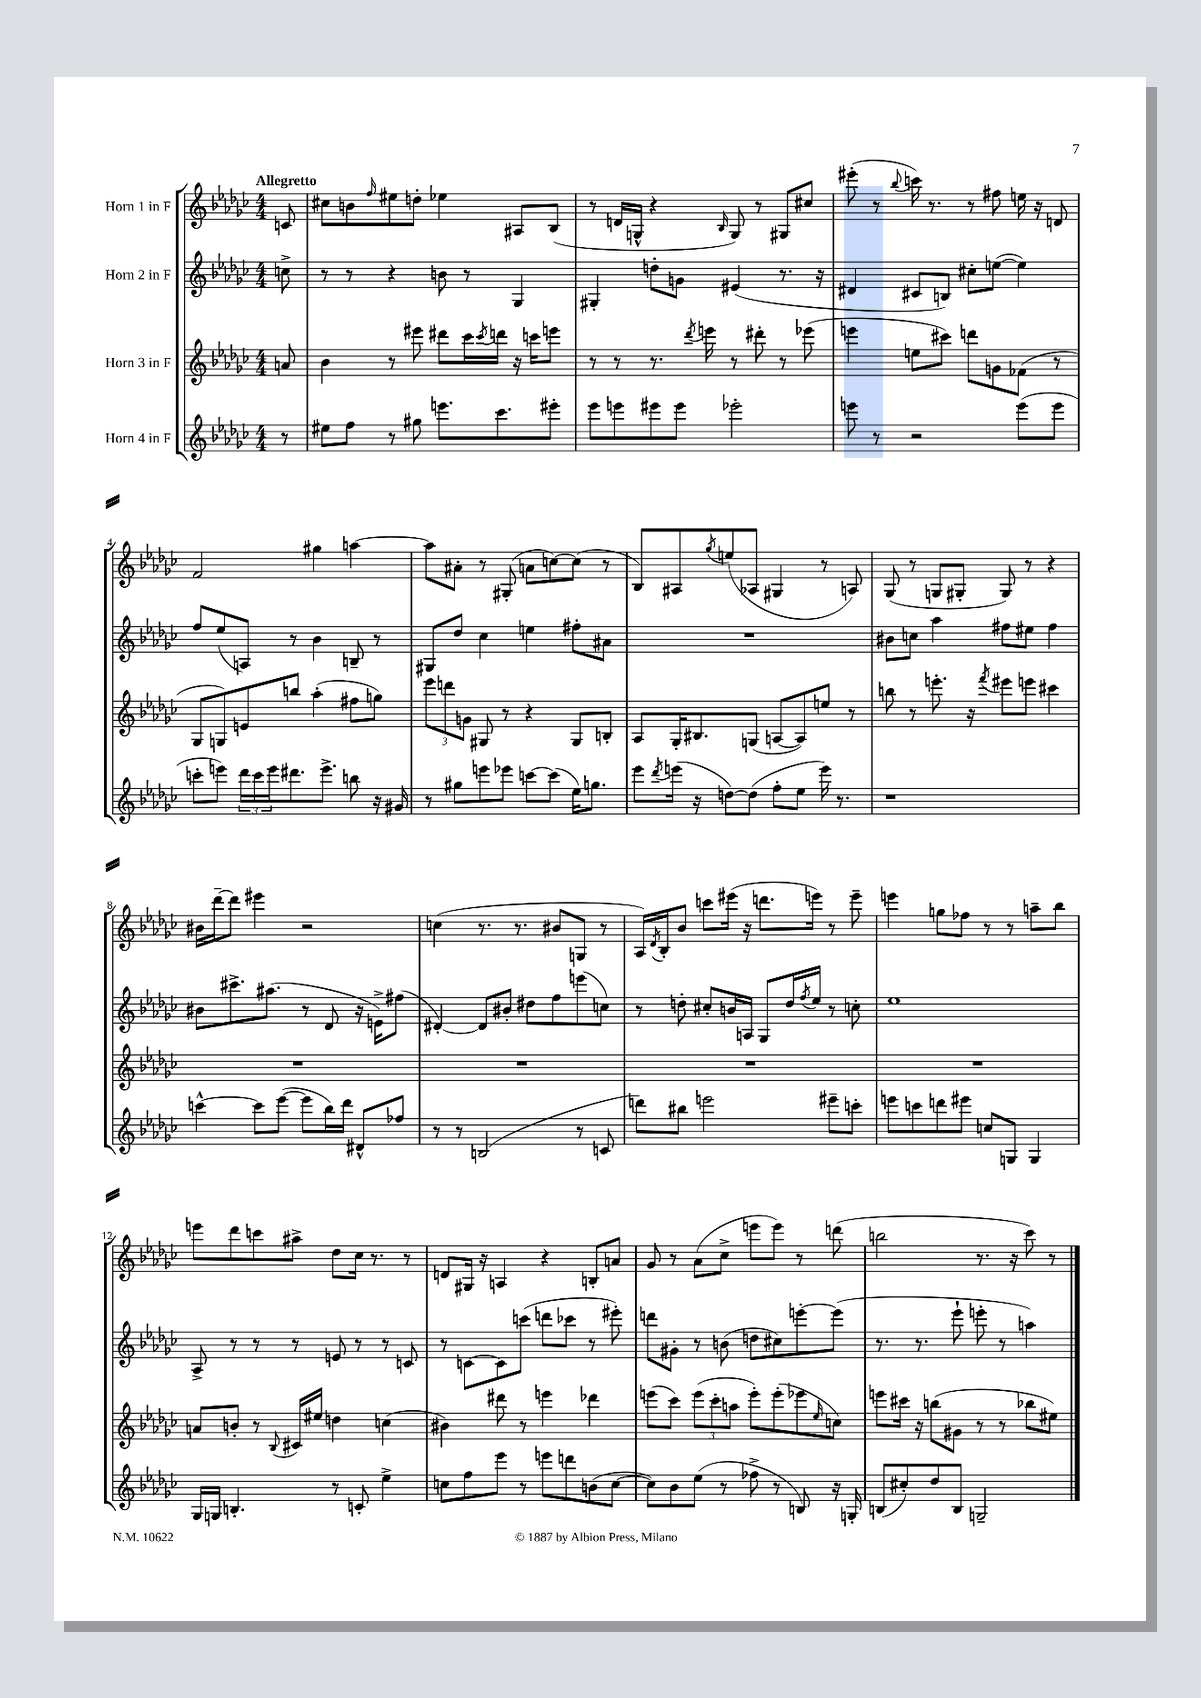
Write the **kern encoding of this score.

**kern	**kern	**kern	**kern
*part4	*part3	*part2	*part1
*staff4	*staff3	*staff2	*staff1
*I"Horn 4 in F	*I"Horn 3 in F	*I"Horn 2 in F	*I"Horn 1 in F
*clefG2	*clefG2	*clefG2	*clefG2
*k[b-e-a-d-g-c-]	*k[b-e-a-d-g-c-]	*k[b-e-a-d-g-c-]	*k[b-e-a-d-g-c-]
*M4/4	*M4/4	*M4/4	*M4/4
=	=	=	=
!	!	!	!LO:TX:a:B:t=Allegretto
8r	8an/	8ccn^\	8cn/
=1	=1	=1	=1
8ee#X\L	4b-\	8r	8cc#X\L
8ff\J	.	8r	8bn\
.	.	.	16qqff/
8r	8r	4r	8ee#X\
8gg#X\	8eee#X\	.	8ddn'\J
8.eeen\L	8ddd#X\L	8bn\	4ee-X\
.	16ccc-\L	8r	.
.	8qccc-/	.	.
8.ccc-\	16dddn\JJ	.	.
.	16r	4G-/	8A#X/L
.	16cccn\KL	.	.
8eee#X'\J	8eeen\J	.	(8B-/J
=2	=2	=2	=2
8eee-\L	8r	4G#X'/	8r
8eeen\	8r	.	16dn/LL
.	.	.	16Gn^^/JJ
8eee#X\	8.r	8ddn'\L	4r
8eee#\J	.	8gn\J	.
.	8qddd-/	.	.
.	16eeen\	.	.
.	.	.	16qqB-/
2eee-X'\	8r	(4e#X/	8G/)
.	8ddd#X'\	.	8r
.	8r	8.r	8G#X/L
.	(8eee-X\	.	8cc#X/J
.	.	16r	.
=3	=3	=3	=3
8eeen\	4eeen\	4d#X/	(8eee#X'\
8r	.	.	8r
.	.	.	8qqbb-/
2r	8een\L	8c#X/L	16cccn\)
.	.	.	8.r
.	8ccc#X\J)	8Bn/J)	.
.	8dddn\L	8cc#X'\L	8r
.	8gn\	([8een\J	8ff#X\
(8eee\L	(8f-X\J	4ee\])	16een\
.	.	.	16r
8eee\J	8r	.	8dn/
!!LO:LB:g=z
=4	=4	=4	=4
8cccn'\L	8G-/L	8ff/L	2f/
8eeen\J)	8Gn/)	(8ee-/	.
24ddd-\LL	8en/	8An/J)	.
24ccc\	.	.	.
24eee\J	.	.	.
8.ddd#X\	8bbn/J	8r	.
.	(4aa-'\	4b-\	4gg#X\
8.eee^\J	.	.	.
8bbn\	8ff#X\L	8Bn~/	[4aan\
16r	8ggn\J)	8r	.
16g#X/	.	.	.
=5	=5	=5	=5
8r	12eee-\L	8G#X/L	8aa\L]
.	12dddn\	.	.
8gg#X\L	.	8dd-/J	8a#X'\J
.	12gn\J	.	.
8eeen\	8G#X/	4cc-\	8r
8eee-X\J	8r	.	(8G#X'/
[8cccn\L	4r	4een\	8an\L
(8ccc\J]	.	.	[8ccn\)
16ee-\KL)	8G#/L	8ff#X'\L	(8cc\J]
8.ggn\J	.	.	.
.	8Bn'/J	8a#X\J	8r
=6	=6	=6	=6
8eee-\L	8A-/L	1r	8B-/L)
8qddd-/	.	.	.
(16eeen\Jk	16G-'/K	.	8A#X/
16r	8.B#X/	.	.
.	.	.	8qgg-/
[8ddn\L)	.	.	(8een/
(8dd\J]	(8Gn/J	.	8A-X/J
8ff'\L	[8An/L	.	4G#X/
8ee-\J	8A/])	.	.
16eee\)	8een/J	.	8r
8.r	.	.	.
.	8r	.	8An/)
=7	=7	=7	=7
1r	8bbn\	8b#X\L	(8G-/
.	8r	8ccn\J	8r
.	8.eeen'\	4aa-\	8Gn/L
.	.	.	8G#X'/J
.	16r	.	.
.	8qfff/	.	.
.	8eee#X\L	8ff#X\L	8G#/)
.	8eeen\J	8ee#X\J	8r
.	4ccc#X\	4ff#\	4r
!!LO:LB:g=z
=8	=8	=8	=8
[4cccn^^\	1r	8b#X\L	16b#X\LL
.	.	.	[16ddd-~\J
.	.	8.ccc#X^\	8ddd-\J]
8ccc\L]	.	.	4eee#X\
.	.	(8.aa#X\J	.
([8eee-\J	.	.	.
8eee-\L]	.	8r	2r
16bb-\L)	.	8d-/	.
16ddd-\JJ	.	.	.
8d#X^^/L	.	16r	.
.	.	16en^\KL)	.
8ff-X/J	.	(8ff#X\J	.
=9	=9	=9	=9
8r	1r	[4d#X'/)	(4ccn\
8r	.	.	.
(2Bn/	.	8d#/L]	8.r
.	.	8b#X'/J	.
.	.	.	8.r
.	.	8dd#X\L	.
.	.	8ff\	8b#X/L
8r	.	(8eeen\	8Gn/J
8cn/	.	8ccn\J)	8r
=10	=10	=10	=10
8dddn\L)	1r	8r	16A-/LL)
.	.	.	8qd-/
.	.	.	16B-'/J
8bb#X\J	.	8ddn'\	8b-/J
2eeen\	.	8cc#X'/L	8cccn\L
.	.	16bn/L	(16eee#X\Jk
.	.	16An/JJ	16r
.	.	8G-/L	8.dddn\L
.	.	16dd/L	.
.	.	8qff/	.
.	.	16ee-/JJ	16eeen\Jk)
8eee#X~\L	.	8r	8r
8cccn'\J	.	8ccn'\	8eee~\
=11	=11	=11	=11
8eeen\L	1r	1ee-	4eeen\
8cccn\	.	.	.
8dddn\	.	.	8ggn\L
8eee#X\J	.	.	8ff-X\J
8ccn/L	.	.	8r
8Gn/J	.	.	8r
4G/	.	.	8aan~\L
.	.	.	8bb-\J
!!LO:LB:g=z
=12	=12	=12	=12
16G-/LL	8an/L	8A-^/	8eeen\L
16Gn/JJ	.	.	.
4.Bn'/	8bn'/J	8r	8ddd-\
.	8r	8r	8cccn\
.	8qqB-/	.	.
.	16c#X/LL	8r	8aa#X^\J
.	16ee#X/JJ	.	.
8r	4ddn\	8en/	8dd-\L
8cn'/	.	8r	16cc-\Jk
.	.	.	8.r
4ee-^\	(4ccn\	8r	.
.	.	8cn/	8r
=13	=13	=13	=13
8ccn\L	4b#X\)	8r	8dn/L
8ff\	.	[8cn\L	16G#X/Jk
.	.	.	16r
8eee-\J	8ddd#X\	8c\]	4An/
8r	8r	(8cccn\J	.
8eeen\L	4eeen\	8dddn\L	4r
8dddn\	.	8ccc-X\J	.
(8bn\	4ddd-X\	8r	8Bn'/L
[8cc\J	.	8eee#X'\)	8an/J
=14	=14	=14	=14
8cc\L])	(8eeen\L	8dddn\L	8g-/
8b-\	8ccc-\J)	8g#X'\J	8r
(8ee-\J	(12eee\L	8r	(8a-\L
.	12ccc-'\	.	.
8r	.	(8bn\	8cc-^\J
.	12aan\J	.	.
8ff-X^\	8eee'\L)	8ddn\L	8eeen\L
8r	(8eee'\	8cc#X\)	8eee\J)
8Bn/)	8eee-X\	[8eeen'\	8r
.	16qqee-/	.	.
16r	8ccn\J)	(8eee\J]	(8dddn\
16Gn'/	.	.	.
=15	=15	=15	=15
(8Bn/L	8eeen\L	8.r	2bbn\
8cc#X'/)	16ccc#X\Jk	.	.
.	16r	8.r	.
8dd-/	(8bbn\L	.	.
8B/J	8g#X\J	8eee-`\	.
2Gn~/	8r	8eeen'\	8.r
.	8r	8r	.
.	.	.	16r
.	8bb-X\L	4aan\)	8ccc-\)
.	8ee#X\J)	.	8r
==	==	==	==
*-	*-	*-	*-
